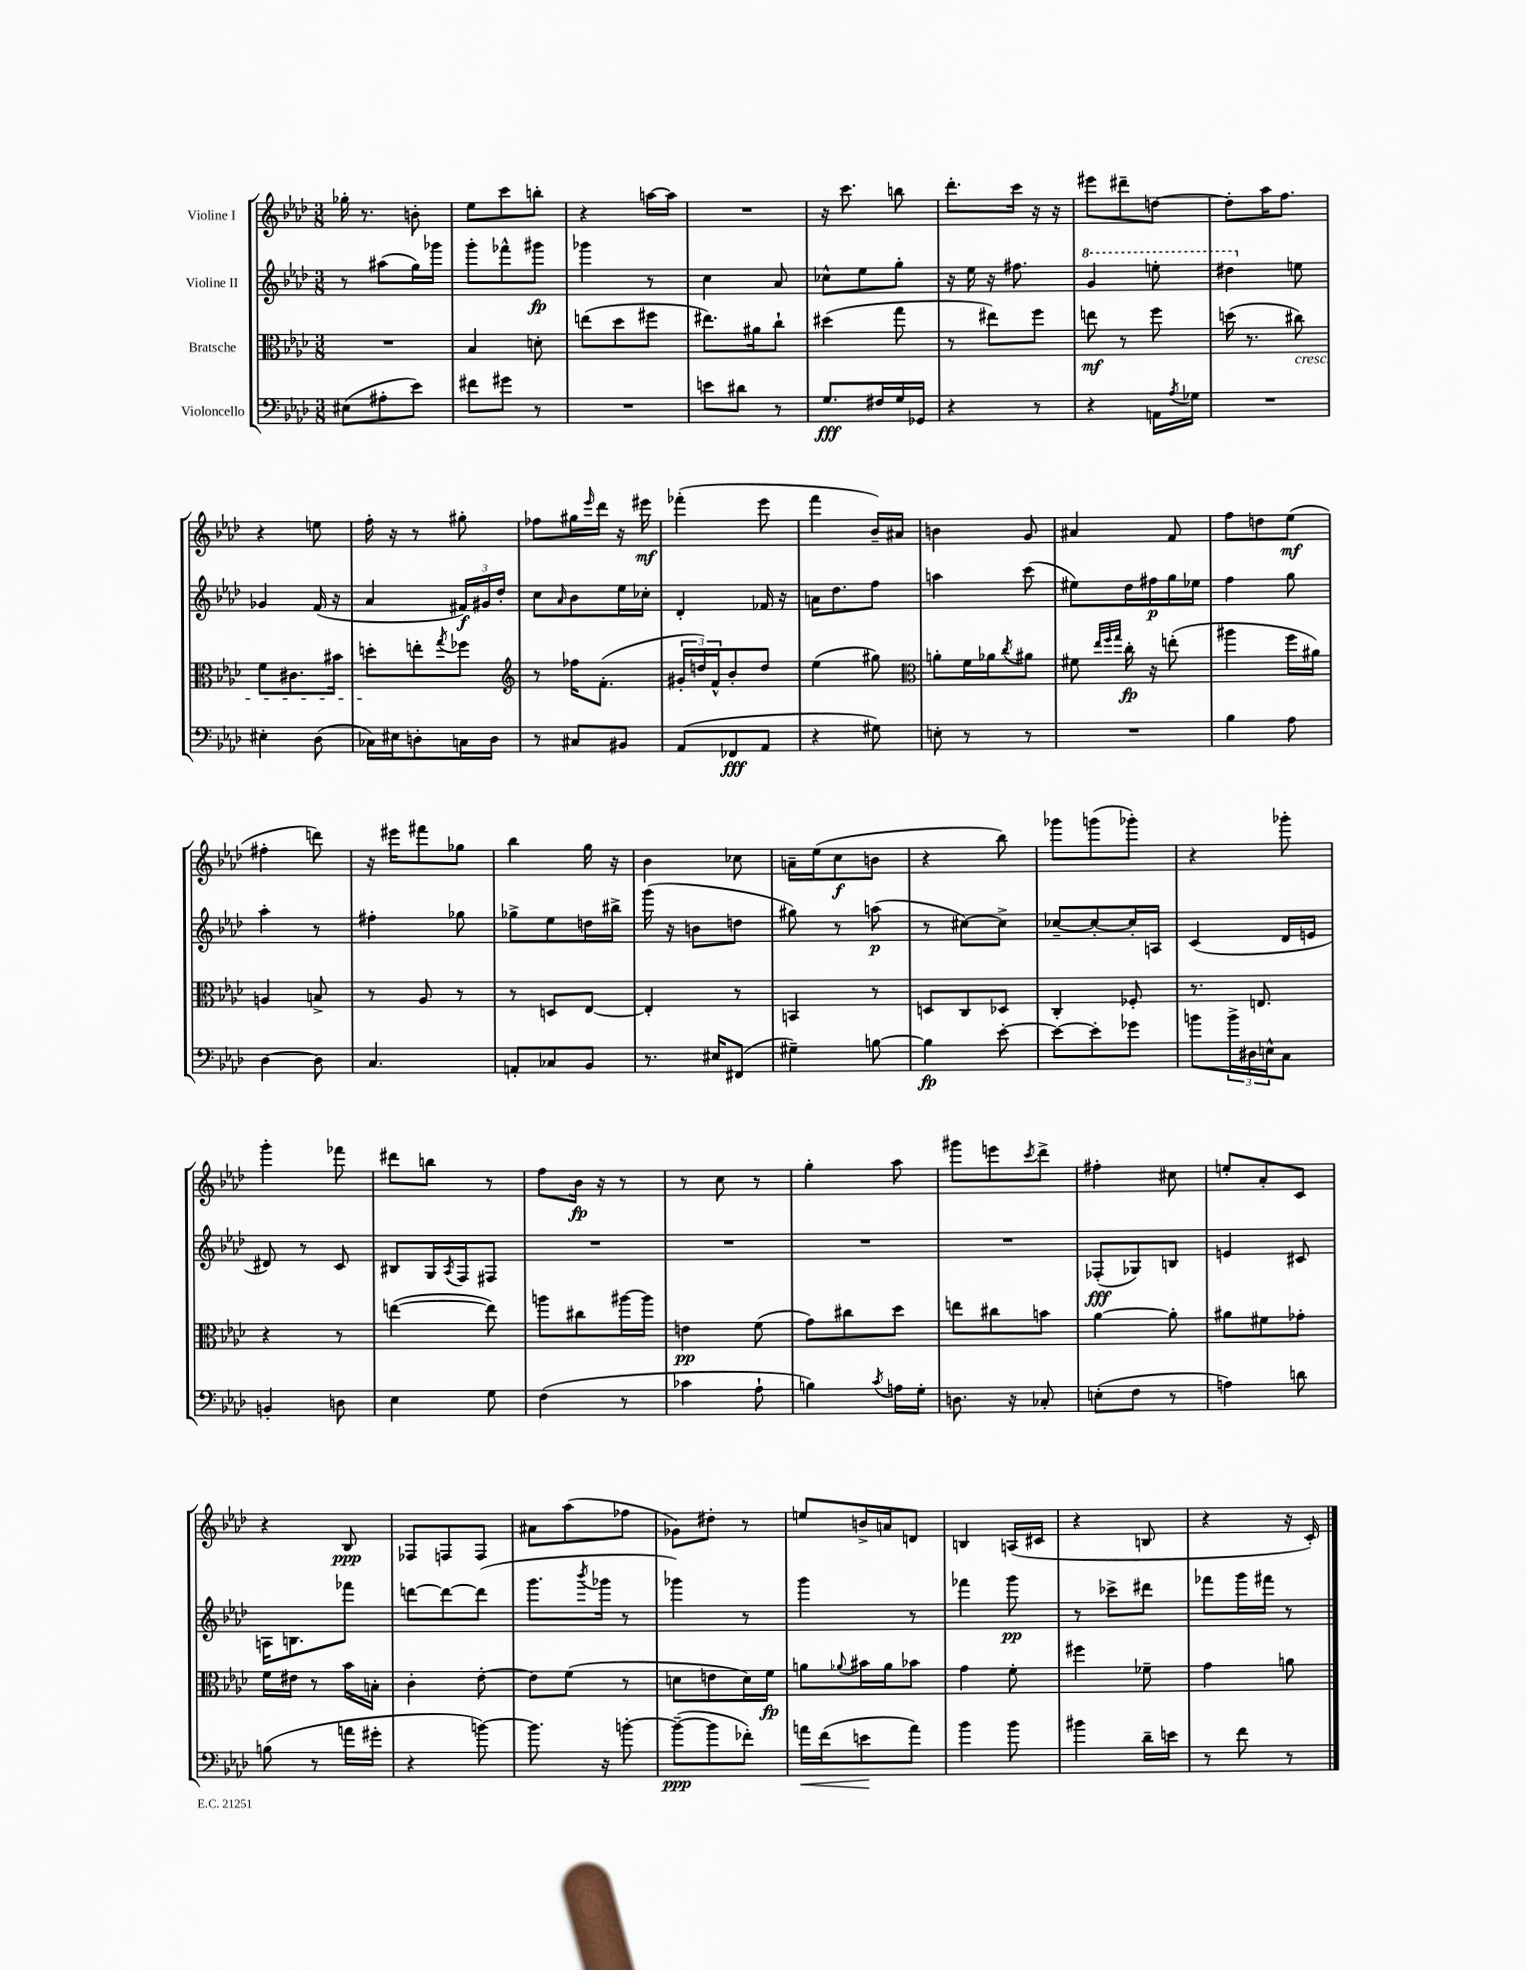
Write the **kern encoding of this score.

**kern	**dynam	**kern	**dynam	**kern	**dynam	**kern	**dynam
*part4	*part4	*part3	*part3	*part2	*part2	*part1	*part1
*staff4	*staff4	*staff3	*staff3	*staff2	*staff2	*staff1	*staff1
*I"Violoncello	*	*I"Bratsche	*	*I"Violine II	*	*I"Violine I	*
*clefF4	*	*clefC3	*	*clefG2	*	*clefG2	*
*k[b-e-a-d-]	*	*k[b-e-a-d-]	*	*k[b-e-a-d-]	*	*k[b-e-a-d-]	*
*M3/8	*	*M3/8	*	*M3/8	*	*M3/8	*
=117	=117	=117	=117	=117	=117	=117	=117
(8E#X\L	.	4.r	.	8r	.	16gg-X'\	.
.	.	.	.	.	.	8.r	.
8A#X'\	.	.	.	(8aa#X\L	.	.	.
8e-\J)	.	.	.	16gg\L)	.	8bn'\	.
.	.	.	.	16ggg-X\JJ	.	.	.
=118	=118	=118	=118	=118	=118	=118	=118
8f#X\L	.	4B-/	.	8ggg'\L	.	8ee-\L	.
8g#X\J	.	.	.	8fff-X^^\	.	8ccc\	.
8r	.	8dn'\	.	8ggg#X\J	fp	8bbn'\J	.
=119	=119	=119	=119	=119	=119	=119	=119
4.r	.	(8een\L	.	4ggg-X\	.	4r	.
.	.	8dd-\	.	.	.	.	.
.	.	8ff#X\J	.	8r	.	[16aan\LL	.
.	.	.	.	.	.	16aa\JJ]	.
=120	=120	=120	=120	=120	=120	=120	=120
8en\L	.	8.ee#X\L)	.	4cc\	.	4.r	.
8d#X\J	.	.	.	.	.	.	.
.	.	16a#X\k	.	.	.	.	.
8r	.	8cc`\J	.	8a-/	.	.	.
=121	=121	=121	=121	=121	=121	=121	=121
8.G/L	fff	(4dd#X\	.	8cc-X^^\L	.	16r	.
.	.	.	.	.	.	8.ccc\	.
.	.	.	.	8ee-\	.	.	.
16F#X/L	.	.	.	.	.	.	.
16G/	.	8gg\	.	8gg'\J	.	8bbn\	.
16GG-X/JJ	.	.	.	.	.	.	.
=122	=122	=122	=122	=122	=122	=122	=122
4r	.	8r	.	16r	.	8.ddd-'\L	.
.	.	.	.	16ee-\	.	.	.
.	.	8ee#X\L)	.	16r	.	.	.
.	.	.	.	8.ff#X\	.	16ccc\Jk	.
8r	.	8ff\J	.	.	.	16r	.
.	.	.	.	.	.	16r	.
=123	=123	=123	=123	=123	=123	=123	=123
*	*	*	*	*8va	*	*	*
4r	.	8een\	mf	4gg/	.	8eee#X\L	.
.	.	8r	.	.	.	8ddd#X~\	.
16AAn\LL	.	8ff\	.	8eeen'\	.	[8ddn\J	.
8qA-/	.	.	.	.	.	.	.
16G-X\JJ	.	.	.	.	.	.	.
=124	=124	=124	=124	=124	=124	=124	=124
4.r	.	(16ddn\	.	4ddd#X\	.	8dd'\L]	.
.	.	8.r	.	.	.	.	.
.	.	.	.	.	.	16aa-\K	.
.	.	.	.	.	.	8.ff\J	.
*	*	*	*	*X8va	*	*	*
!	!	!LO:TX:b:i:t=cresc.	!	!	!	!	!
.	.	8cc#X\)	.	8een\	.	.	.
!!LO:LB:g=z
=125	=125	=125	=125	=125	=125	=125	=125
4E#X'\	.	8f\L	.	4g-X/	.	4r	.
.	.	8.c#X\	.	.	.	.	.
(8D-\	.	.	.	(16f/	.	8een\	.
.	.	16b#X\Jk	.	16r	.	.	.
=126	=126	=126	=126	=126	=126	=126	=126
16C-X\LL)	.	8ddn'\L	.	4a-/	.	16ff'\	.
16E#X\J	.	.	.	.	.	16r	.
8Dn'\	.	8een'\	.	.	.	8r	.
.	.	8qgg/	.	.	.	.	.
16Cn\L	.	8ff-X\J	.	24f#X/LL)	f	8gg#X'\	.
.	.	.	.	24g#X/	.	.	.
16D\JJ	.	.	.	.	.	.	.
.	.	.	.	24dd-'/JJ	.	.	.
=127	=127	=127	=127	=127	=127	=127	=127
*	*	*clefG2	*	*	*	*	*
8r	.	8r	.	8cc\L	.	8ff-X\L	.
.	.	.	.	16qqa-/	.	.	.
8C#X/L	.	16ff-X\KL	.	8b-\	.	16gg#X\L	.
.	.	.	.	.	.	16qqeee-/	.
.	.	(8.f'\J	.	.	.	16ddd-\JJ	.
8BB#X/J	.	.	.	16ee-\L	.	16r	.
.	.	.	.	16cc-X'\JJ	.	16eee#X\	mf
=128	=128	=128	=128	=128	=128	=128	=128
(8AA-/L	.	24g#X'/LL	.	4d-'/	.	(4fff-X'\	.
.	.	24ddn/)	.	.	.	.	.
.	.	24f^^/J	.	.	.	.	.
8FF-X/	fff	8b-'/	.	.	.	.	.
8AA-/J	.	8dd/J	.	16f-X/	.	8eee-\	.
.	.	.	.	16r	.	.	.
=129	=129	=129	=129	=129	=129	=129	=129
4r	.	(4ee-\	.	16an\KL	.	4fff\	.
.	.	.	.	8.dd-\	.	.	.
8G#X\)	.	8gg#X\)	.	8ff\J	.	16b-~/LL)	.
.	.	.	.	.	.	16a#X/JJ	.
=130	=130	=130	=130	=130	=130	=130	=130
*	*	*clefC3	*	*	*	*	*
8En'\	.	8an'\L	.	4aan\	.	4bn\	.
8r	.	16f\L	.	.	.	.	.
.	.	16a-X\J	.	.	.	.	.
.	.	8qcc/	.	.	.	.	.
8r	.	8a#X\J	.	(8ccc\	.	8g/	.
=131	=131	=131	=131	=131	=131	=131	=131
4.r	.	8f#X\	.	8ee#X\L)	.	4a#X/	.
.	.	32qqee-/LLL	.	.	.	.	.
.	.	32qqff/	.	.	.	.	.
.	.	32qqgg/JJJ	.	.	.	.	.
.	.	16cc'\	fp	16dd-\L	.	.	.
.	.	16r	.	16ff#X\	p	.	.
.	.	(8een'\	.	16gg\	.	8f/	.
.	.	.	.	16ee-X\JJ	.	.	.
=132	=132	=132	=132	=132	=132	=132	=132
4B-\	.	4aa#X\	.	4ff\	.	8ff\L	.
.	.	.	.	.	.	8ddn\	.
8A-\	.	16ff\LL	.	8gg\	.	(8ee-\J	mf
.	.	16a#X\JJ)	.	.	.	.	.
!!LO:LB:g=z
=133	=133	=133	=133	=133	=133	=133	=133
[4D-\	.	4An/	.	4aa-'\	.	4ff#X'\	.
8D-\]	.	8Bn^/	.	8r	.	8dddn\)	.
=134	=134	=134	=134	=134	=134	=134	=134
4.C/	.	8r	.	4ff#X'\	.	16r	.
.	.	.	.	.	.	16eee#X\KL	.
.	.	8A-/	.	.	.	8fff#X\	.
.	.	8r	.	8gg-X\	.	8gg-X\J	.
=135	=135	=135	=135	=135	=135	=135	=135
8AAn'/L	.	8r	.	8gg-X^\L	.	4bb-\	.
8C-X/	.	8Dn/L	.	8ee-\	.	.	.
8BB-/J	.	[8E-/J	.	16ddn\L	.	16gg\	.
.	.	.	.	16bb#X^\JJ	.	16r	.
=136	=136	=136	=136	=136	=136	=136	=136
8.r	.	4E-'/]	.	(16ggg\	.	4b-\	.
.	.	.	.	16r	.	.	.
.	.	.	.	8bn\L	.	.	.
16E#X/KL	.	.	.	.	.	.	.
(8FF#X/J	.	8r	.	8ddn\J	.	8cc-X\	.
=137	=137	=137	=137	=137	=137	=137	=137
4G#X~\)	.	4BBn/	.	8gg#X\)	.	16an~\LL	.
.	.	.	.	.	.	(16ee-\J	.
.	.	.	.	8r	.	8cc\	f
[8Bn\	.	8r	.	(8aan\	p	8bn\J	.
=138	=138	=138	=138	=138	=138	=138	=138
4B\]	fp	8Dn/L	.	8r	.	4r	.
.	.	8C/	.	[8cc#X\L)	.	.	.
[8e-'\	.	8D-X/J	.	8cc#^\J]	.	8bb-\)	.
=139	=139	=139	=139	=139	=139	=139	=139
8e-\L_	.	4C'/	.	[8cc-X~/L	.	8ggg-X\L	.
8e-'\]	.	.	.	8cc-'/_	.	(8gggn\	.
8g-X\J	.	8F-X'/	.	16cc-'/L]	.	8ggg-X'\J)	.
.	.	.	.	16An/JJ	.	.	.
=140	=140	=140	=140	=140	=140	=140	=140
8bn\L	.	8.r	.	(4c/	.	4r	.
24b^\L	.	.	.	.	.	.	.
24D#X\	.	.	.	.	.	.	.
.	.	8.En/	.	.	.	.	.
24En^^\J	.	.	.	.	.	.	.
8C\J	.	.	.	16d-/LL	.	8ggg-X'\	.
.	.	.	.	16en/JJ	.	.	.
!!LO:LB:g=z
=141	=141	=141	=141	=141	=141	=141	=141
4BBn'/	.	4r	.	8d#X/)	.	4ggg'\	.
.	.	.	.	8r	.	.	.
8Dn\	.	8r	.	8c/	.	8fff-X\	.
=142	=142	=142	=142	=142	=142	=142	=142
4E-\	.	([4een\	.	8B#X/L	.	8ddd#X\L	.
.	.	.	.	16G/L	.	8bbn\J	.
.	.	.	.	8qA-/	.	.	.
.	.	.	.	16F/J	.	.	.
8G\	.	8ee\])	.	8F#X/J	.	8r	.
=143	=143	=143	=143	=143	=143	=143	=143
(4F\	.	8aan\L	.	4.r	.	8ff\L	.
.	.	8cc#X\	.	.	.	16b-\Jk	fp
.	.	.	.	.	.	16r	.
8r	.	[16aa#X\L	.	.	.	8r	.
.	.	16aa#\JJ]	.	.	.	.	.
=144	=144	=144	=144	=144	=144	=144	=144
4c-X\	.	4en\	pp	4.r	.	8r	.
.	.	.	.	.	.	8cc\	.
8A-`\	.	(8f\	.	.	.	8r	.
=145	=145	=145	=145	=145	=145	=145	=145
4Bn\)	.	8g\L)	.	4.r	.	4gg'\	.
.	.	8cc#X\	.	.	.	.	.
8qc/	.	.	.	.	.	.	.
16An\LL	.	8dd-\J	.	.	.	8aa-\	.
16G'\JJ	.	.	.	.	.	.	.
=146	=146	=146	=146	=146	=146	=146	=146
8.Dn\	.	8een\L	.	4.r	.	8ggg#X\L	.
.	.	8cc#X\	.	.	.	8eeen\	.
16r	.	.	.	.	.	.	.
.	.	.	.	.	.	8qccc/	.
8C-X'/	.	8bn\J	.	.	.	8ddd-^\J	.
=147	=147	=147	=147	=147	=147	=147	=147
(8En'\L	.	[4a-\	.	(8F-X'/L	fff	4ff#X'\	.
8F\J	.	.	.	8G-X/)	.	.	.
8r	.	8a-'\]	.	8Bn/J	.	8cc#X\	.
=148	=148	=148	=148	=148	=148	=148	=148
4An\)	.	8a#X\L	.	4en/	.	8een'/L	.
.	.	8f#X\	.	.	.	8a-'/	.
8dn\	.	8g-X'\J	.	8c#X/	.	8c/J	.
!!LO:LB:g=z
=149	=149	=149	=149	=149	=149	=149	=149
(8Bn\	.	16f\LL	.	16An\KL	.	4r	.
.	.	16e#X\JJ	.	8.Bn\	.	.	.
8r	.	8r	.	.	.	.	.
16an\LL	.	16b-\LL	.	8fff-X\J	.	8B-/	ppp
16g#X'\JJ	.	16Bn'\JJ	.	.	.	.	.
=150	=150	=150	=150	=150	=150	=150	=150
4r	.	4c'\	.	[8dddn\L	.	8F-X/L	.
.	.	.	.	8ddd\_	.	8Fn/	.
[8bn\)	.	[8e-'\	.	(8ddd\J]	.	8F/J	.
=151	=151	=151	=151	=151	=151	=151	=151
8.b\]	.	8e-\L]	.	8.ggg\L	.	8a#X\L	.
.	.	(8f\J	.	.	.	(8aa-\	.
.	.	.	.	8qbbb-/	.	.	.
16r	.	.	.	16ggg-X\Jk	.	.	.
[8bn'\	.	8r	.	8r	.	8ff-X\J	.
=152	=152	=152	=152	=152	=152	=152	=152
(8b~\L_	ppp	8dn\L	.	4ggg-X\)	.	8g-X\L)	.
8b\]	.	8en\	.	.	.	8dd#X'\J	.
8f-X'\J)	.	16d\L)	.	8r	.	8r	.
.	.	16f\JJ	fp	.	.	.	.
=153	=153	=153	=153	=153	=153	=153	=153
!	!LO:HP:b	!	!	!	!	!	!
16an\LL	<	8an\L	.	4ggg\	.	8een/L	.
(16f\J	.	.	.	.	.	.	.
.	.	8qqa-X/	.	.	.	.	.
8en\	.	16b#X\L	.	.	.	16bn^/L	.
.	.	16a-\J	.	.	.	16an/J	.
8a\J)	[	8b-X\J	.	8r	.	8dn/J	.
=154	=154	=154	=154	=154	=154	=154	=154
4b-\	.	4g\	.	4fff-X\	.	4Bn/	.
8b-\	.	8f'\	.	8ggg\	pp	(16An/LL	.
.	.	.	.	.	.	16c#X/JJ	.
=155	=155	=155	=155	=155	=155	=155	=155
4b#X\	.	4ff#X\	.	8r	.	4r	.
.	.	.	.	8ccc-X^\L	.	.	.
16d-~\LL	.	8f-X~\	.	8ddd#X\J	.	8Bn/	.
16en\JJ	.	.	.	.	.	.	.
=156	=156	=156	=156	=156	=156	=156	=156
8r	.	4g\	.	8fff-X\L	.	4r	.
8f\	.	.	.	16ggg\L	.	.	.
.	.	.	.	16fff#X\JJ	.	.	.
8r	.	8an\	.	8r	.	16r	.
.	.	.	.	.	.	16c'/)	.
==	==	==	==	==	==	==	==
*-	*-	*-	*-	*-	*-	*-	*-
